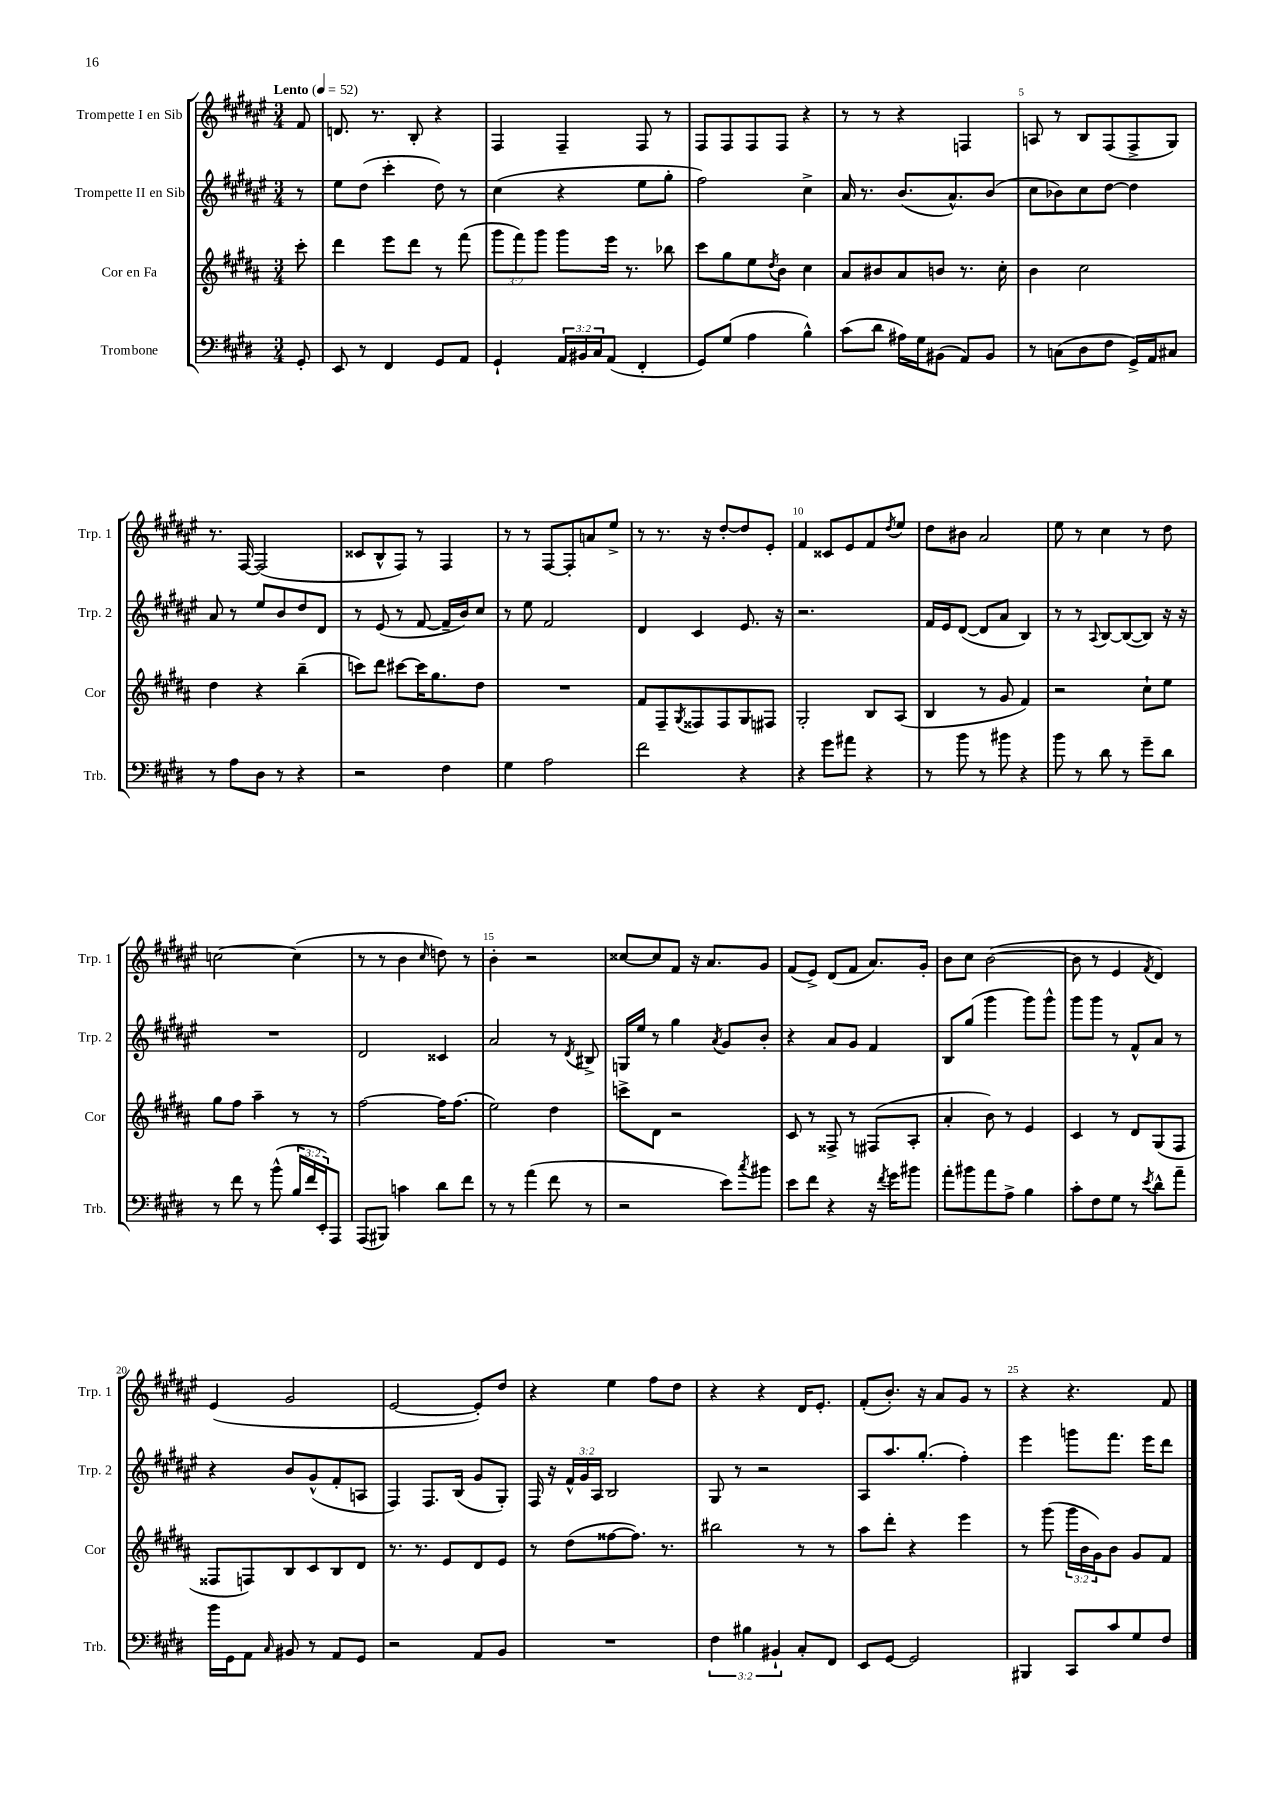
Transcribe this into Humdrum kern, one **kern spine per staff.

**kern	**kern	**kern	**kern
*part4	*part3	*part2	*part1
*staff4	*staff3	*staff2	*staff1
*I"Trombone	*I"Cor en Fa	*I"Trompette II en Sib	*I"Trompette I en Sib
*I'Trb.	*I'Cor	*I'Trp. 2	*I'Trp. 1
*clefF4	*clefG2	*clefG2	*clefG2
*k[f#c#g#d#]	*k[f#c#g#d#a#]	*k[f#c#g#d#a#e#]	*k[f#c#g#d#a#e#]
*M3/4	*M3/4	*M3/4	*M3/4
*MM52	*MM52	*MM52	*MM52
=	=	=	=
!	!	!	!LO:TX:a:B:t=Lento
8GG#'/	8ccc#'\	8r	8f#/
=1	=1	=1	=1
8EE/	4ddd#\	8ee#\L	8.dn/
8r	.	(8dd#\J	.
.	.	.	8.r
4FF#/	8eee\L	4ccc#'\	.
.	8ddd#\J	.	8B'/
8GG#/L	8r	8dd#\)	4r
8AA/J	(8fff#\	8r	.
=2	=2	=2	=2
4GG#`/	12ggg#\L	(4cc#\	4F#/
.	12fff#\)	.	.
.	12ggg#\J	.	.
24AA/LL	8ggg#\L	4r	4F#~/
24BB#X/	.	.	.
24C#/J	.	.	.
(8AA/J	16eee\Jk	.	.
.	8.r	.	.
4FF#'/	.	8ee#\L	8F#/
.	8bb-X\	8gg#'\J	8r
=3	=3	=3	=3
8GG#/L)	8ccc#\L	2ff#\)	8F#/L
(8G#/J	8gg#\	.	8F#/
4A\	8ee\	.	8F#/
.	8qdd#/	.	.
.	8b\J	.	8F#/J
4B^^\)	4cc#\	4cc#^\	4r
=4	=4	=4	=4
(8c#\L	8a#/L	16a#/	8r
.	.	8.r	.
8d#\J	8b#X/	.	8r
16A#X\LL)	8a#/	(8.b/L	4r
16G#\J	.	.	.
(8BB#X\J	8bn/J	.	.
.	.	8.a#^^/)	.
8AA/L)	8.r	.	4Fn/
8BB#/J	.	(8b/J	.
.	16cc#'\	.	.
=5	=5	=5	=5
8r	4b\	8cc#\L	8An/
(8Cn\L	.	8b-X\)	8r
8D#\	2cc#\	8cc#\	8B/L
8F#\J	.	[8dd#\J	(8F#/
16GG#^/LL)	.	4dd#\]	8F#^/
16AA/J	.	.	.
8C#X/J	.	.	8G#/J)
!!LO:LB:g=z
=6	=6	=6	=6
8r	4dd#\	8a#/	8.r
8A\L	.	8r	.
.	.	.	[16F#/
8D#\J	4r	8ee#/L	(2F#/]
8r	.	8b/	.
4r	(4bb~\	8dd#/	.
.	.	8d#/J	.
=7	=7	=7	=7
2r	8cccn\L)	8r	8c##X/L
.	8ddd#\J	(8e#/	8B^^/
.	[8ccc#X\L	8r	8F#/J)
.	16ccc#\K]	[8f#/	8r
.	8.gg#\	.	.
4F#\	.	16f#~/LL]	4F#/
.	.	16b/J)	.
.	8dd#\J	8cc#/J	.
=8	=8	=8	=8
4G#\	2.r	8r	8r
.	.	8ee#\	8r
2A\	.	2f#/	[8F#/L
.	.	.	8F#'/]
.	.	.	8an/
.	.	.	8ee#^/J
=9	=9	=9	=9
2f#\	8f#/L	4d#/	8r
.	8F#~/	.	8.r
.	8qG#/	.	.
.	8F##X/	4c#/	.
.	.	.	16r
.	8F##/	.	[8dd#'/L
4r	8G#/	8.e#/	8dd#/]
.	8F#X/J	.	8e#'/J
.	.	16r	.
=10	=10	=10	=10
4r	2G#'/	2.r	4f#/
8g#\L	.	.	8c##X/L
8a#X\J	.	.	8e#/
4r	8B/L	.	8f#/
.	.	.	8qdd#/
.	(8A#/J	.	8ee#/J
=11	=11	=11	=11
8r	4B/	16f#/LL	8dd#\L
.	.	16e#/J	.
8b\	.	([8d#/J	8b#X\J
8r	8r	8d#/L]	2a#/
8b#X\	8g#/	8a#/J	.
4r	4f#/)	4B/)	.
=12	=12	=12	=12
8b\	2r	8r	8ee#\
8r	.	8r	8r
.	.	8qqA#/	.
8d#\	.	[8B/L	4cc#\
8r	.	(8B/_	.
8g#~\L	8cc#`\L	8B/J])	8r
8d#\J	8ee\J	16r	8dd#\
.	.	16r	.
!!LO:LB:g=z
=13	=13	=13	=13
8r	8gg#\L	2.r	[2ccn\
8f#\	8ff#\J	.	.
8r	4aa#~\	.	.
(8b^^\	.	.	.
24B/LL	8r	.	(4cc\]
24f#/	.	.	.
24EE'/J)	.	.	.
8AAA/J	8r	.	.
=14	=14	=14	=14
(8AAA/L	[2ff#\	2d#/	8r
8BBB#X/J)	.	.	8r
4cn\	.	.	4b\
.	.	.	16qqcc#/
8d#\L	16ff#\KL]	4c##X/	8ddn\)
.	(8.ff#\J	.	.
8f#\J	.	.	8r
=15	=15	=15	=15
8r	2ee\)	2a#/	4b'\
8r	.	.	.
(4a\	.	.	2r
8f#\	4dd#\	8r	.
.	.	8qd#/	.
8r	.	8B#X^/	.
=16	=16	=16	=16
2r	8cccn^\L	16Gn/LL	[8cc##X/L
.	.	16ee#/JJ	.
.	8d#\J	8r	8cc##/]
.	2r	4gg#\	8f#/J
.	.	.	16r
.	.	.	8.a#/L
.	.	8qa#/	.
8e\L)	.	8g#/L	.
8qcc#/	.	.	.
8b#X\J	.	8b'/J	8g#/J
=17	=17	=17	=17
8e\L	8c#/	4r	(8f#/L
8f#\J	8r	.	8e#^/J)
4r	8F##X^/	8a#/L	(8d#/L
.	8r	8g#/J	8f#/J
16r	(8F#X/L	4f#/	8.a#/L)
8qf#/	.	.	.
16g#\KL	.	.	.
8b#X\J	8A#'/J	.	.
.	.	.	16g#'/Jk
=18	=18	=18	=18
8a'\L	4a#'/	8B/L	8b\L
8b#X\	.	(8gg#/J	8cc#\J
8a\	8b\)	4ggg#\	([2b\
8A^\J	8r	.	.
4B\	4e/	8ggg#\L)	.
.	.	8ggg#^^\J	.
=19	=19	=19	=19
8c#'\L	4c#/	8ggg#\L	8b\]
8F#\	.	8ggg#\J	8r
8G#\J	8r	8r	4e#/
8r	8d#/L	8f#^^/L	.
8qe/	.	.	8qf#/
8d#^^\L	(8G#/	8a#/J	4d#/)
8a~\J	8F#/J	8r	.
!!LO:LB:g=z
=20	=20	=20	=20
16b\LL	8F##X/L	4r	(4e#/
16GG#\J	.	.	.
8AA\J	8Fn/)	.	.
16qqC#/	.	.	.
8BB#X/	8B/	8b/L	2g#/
8r	8c#/	(8g#^^/	.
8AA/L	8B/	8f#'/	.
8GG#/J	8d#/J	8An/J	.
=21	=21	=21	=21
2r	8.r	4F#/)	[2e#/
.	8.r	.	.
.	.	8.F#/L	.
.	8e/L	.	.
.	.	(16B/Jk	.
8AA/L	8d#/	8g#/L	8e#'/L])
8BB/J	8e/J	8G#'/J)	8dd#/J
=22	=22	=22	=22
2.r	8r	16F#/	4r
.	.	16r	.
.	(8dd#\L	24f#^^/LL	.
.	.	24g#/	.
.	.	24A#/JJ	.
.	[8ff##X\	2B/	4ee#\
.	8.ff##\J])	.	.
.	.	.	8ff#\L
.	8.r	.	.
.	.	.	8dd#\J
=23	=23	=23	=23
6F#\	2bb#X\	8G#/	4r
.	.	8r	.
6B#X\	.	.	.
.	.	2r	4r
6BB#X`/	.	.	.
8C#'/L	8r	.	16d#/KL
.	.	.	8.e#'/J
8FF#/J	8r	.	.
=24	=24	=24	=24
8EE/L	8aa#\L	8A#/L	(8f#'/L
[8GG#/J	8ddd#'\J	8.aa#/	8.b'/J)
2GG#/]	4r	.	.
.	.	(8.gg#'/J	16r
.	.	.	8a#/L
.	4eee\	4ff#'\)	8g#/J
.	.	.	8r
=25	=25	=25	=25
4BBB#X/	8r	4eee#\	4r
.	(8ggg#\	.	.
8CC#/L	24ggg#\LL	8gggn\L	4.r
.	24b\	.	.
.	24g#\J)	.	.
8c#/	8b\J	8.fff#\J	.
8G#/	8g#/L	.	.
.	.	16eee#\KL	.
8F#/J	8f#/J	8ddd#\J	8f#/
==	==	==	==
*-	*-	*-	*-
